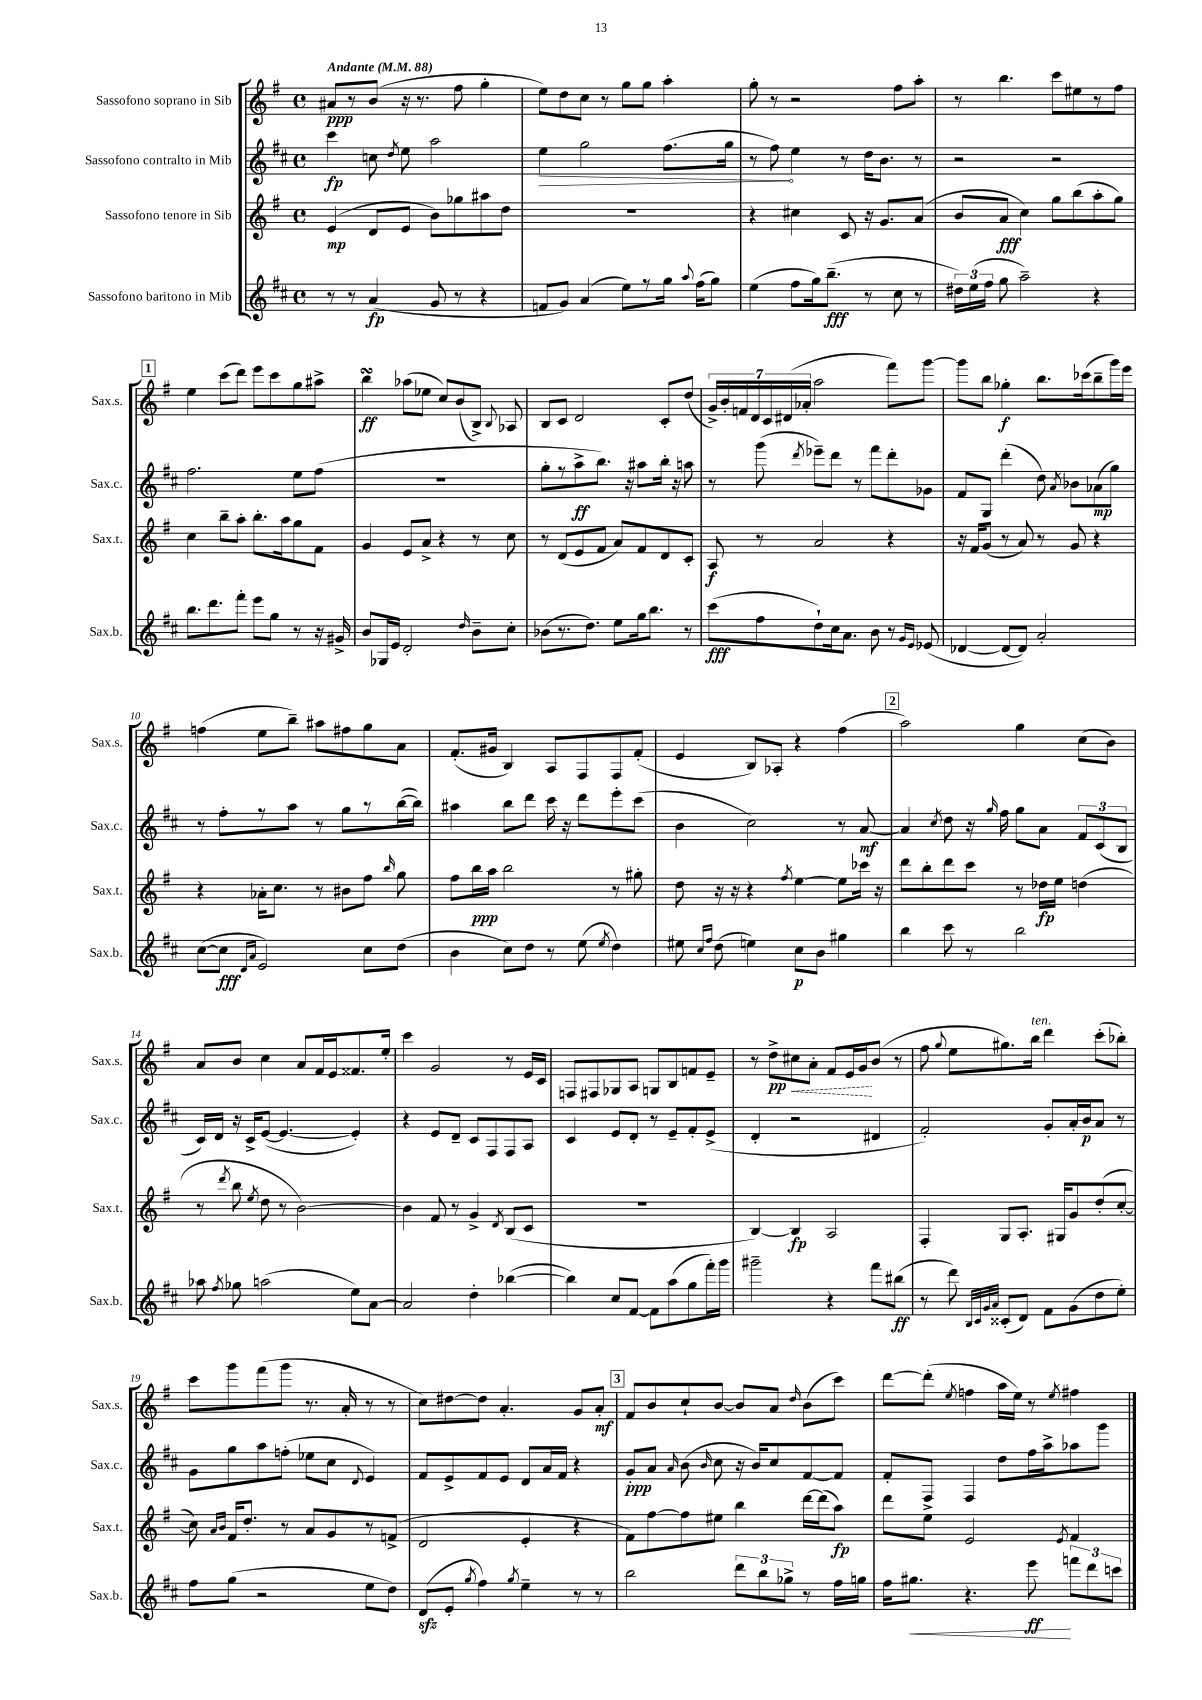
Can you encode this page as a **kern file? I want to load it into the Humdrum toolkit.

**kern	**kern	**kern	**kern
*staff4	*staff3	*staff2	*staff1
*clefG2	*clefG2	*clefG2	*clefG2
*k[f#c#]	*k[f#]	*k[f#c#]	*k[f#]
*M4/4	*M4/4	*M4/4	*M4/4
*met(c)	*met(c)	*met(c)	*met(c)
*MM88	*MM88	*MM88	*MM88
8r	(4e	4ccc#	8a#
8r	.	.	8r
(4a	8d	8cc	(8b
.	.	8qdd	.
.	8e	8ee	16r
.	.	.	8.r
8g	8b)	2aa	.
8r	8gg-	.	8ff#
4r	8aa#	.	4gg'
.	8dd	.	.
=	=	=	=
8f	1r	4ee	8ee)
8g)	.	.	8dd
(4a	.	2gg	8cc
.	.	.	8r
8ee)	.	.	8gg
8r	.	.	8gg
16gg	.	(8.ff#	4aa'
8qqaa	.	.	.
(16ff#	.	.	.
8gg)	.	.	.
.	.	16gg	.
=	=	=	=
(4ee	4r	8r	8gg'
.	.	8ff#)	8r
8ff#	4cc#	4ee	2r
16gg)	.	.	.
(8.bb~	.	.	.
.	8c	8r	.
8r	16r	16dd	.
.	8.g	8.b	.
8cc#	.	.	8ff#
8r	(8a	8r	8aa'
=	=	=	=
24dd#)	8b	2r	8r
(24ee	.	.	.
24ff#	.	.	.
8gg	8a	.	4.bb
2aa~)	4cc)	.	.
.	8gg	2r	8ccc
.	(8bb	.	8ee#
4r	8aa'	.	8r
.	8gg)	.	8ff#
=	=	=	=
8.bb	4cc	2.ff#	4ee
8.ddd	.	.	.
.	8bb~	.	(8ccc
8fff#'	8aa'	.	8ddd)
8eee	8.bb'	.	8eee
8gg	.	.	8ccc
.	16aa	.	.
8r	8gg	8ee	8gg
16r	8f#	(8ff#	8aa#^
16g#^	.	.	.
=	=	=	=
8b	4g	1r	4bb
16G-	.	.	.
16e	.	.	.
2d'	8e	.	(8aa-
.	8a^	.	8ee-
.	4r	.	8cc)
.	.	.	(8b
16qqdd	.	.	.
8b~	8r	.	8B^)
.	.	.	8qqB
8cc#'	8cc	.	8A-
=	=	=	=
(8b-	8r	8gg'	8B
8.r	(8d	8r	8c
.	8e	8aa^	2d
8.dd)	.	.	.
.	8f#	8.bb)	.
8ee	8a)	.	.
.	.	16r	.
16gg	8f#	8aa#	.
8.bb	.	.	.
.	8d	16bb'	8c'
.	.	16r	.
8r	8c'	8aa	(8dd
=	=	=	=
(8ccc#	8A	8r	28g^)
.	.	.	28b'
.	.	.	28f
.	.	.	28d
8ff#	8r	(8ggg	.
.	.	.	28c
.	.	.	(28d#
.	.	.	28a-'
.	.	8qddd	.
8dd`)	2a	8eee-~)	2aa
16cc#	.	8ddd	.
8.a	.	.	.
.	.	8r	.
8b	.	8fff#	.
8r	4r	8ddd'	8fff#)
16qqg	.	.	.
16qqe	.	.	.
(8e-	.	8g-	[8ggg
=	=	=	=
[4d-	16r	8f#	8ggg]
.	16f#	.	.
.	(8g	8G	8bb
8d-_	8r	(4ddd'	4gg-'
8d-])	8a)	.	.
2a'	8r	8dd)	8.bb
.	.	8qa	.
.	8g	8b-	.
.	.	.	(16ccc-
.	4r	(8a-	8bb~
.	.	8gg)	16ggg)
.	.	.	16eee
=	=	=	=
([8cc#	4r	8r	(4ff
8cc#]	.	8ff#'	.
16qqd	.	.	.
16qqa	.	.	.
2e)	16a-'	8r	8ee
.	8.cc	.	.
.	.	8aa	8bb~)
.	8r	8r	8aa#
.	8b#	8gg	8ff#
8cc#	8ff#	8r	8gg
.	16qqbb	.	.
(8dd	8gg	([16bb	8a
.	.	16bb])	.
=	=	=	=
4b	8ff#	4aa#	(8.f#'
.	16bb	.	.
.	16aa	.	16g#
8cc#)	2bb	8bb	4B)
8dd	.	8ddd	.
8r	.	16ccc#	8A
.	.	16r	.
(8ee	.	8ddd	8F#
8qee	.	.	.
4dd)	8r	8eee'	8F#
.	8gg#'	(8ccc#	(8f#'
=	=	=	=
8ee#	8dd	4b	4e
16qqcc#	.	.	.
16qqff#	.	.	.
(8dd	16r	.	.
.	16r	.	.
4ee)	4r	2cc#)	8B)
.	.	.	8A-'
.	8qff#	.	.
8cc#	[4ee	.	4r
8b	.	.	.
4gg#	8ee]	8r	(4ff#
.	16ccc-	[8a	.
.	16r	.	.
=	=	=	=
4bb	8ddd	4a]	2aa)
.	8bb'	.	.
.	.	8qcc#	.
8ccc#	8ddd	8dd	.
8r	8ccc	16r	.
.	.	16qqgg	.
.	.	16ff#	.
2bb	8r	8gg	4gg
.	16dd-	8a	.
.	16ee	.	.
.	(4dd	12f#	(8cc
.	.	(12c#	.
.	.	.	8b)
.	.	12B	.
=	=	=	=
8aa-	8r	16c#)	8a
.	.	16d	.
8qff#	8qddd	.	.
8gg-	8bb	16r	8b
.	.	16c#^	.
.	8qee	.	.
(2aa	8dd	([8e	4cc
.	8r	4.e_	.
.	[2b)	.	8a
.	.	.	16f#
.	.	.	16e
8ee)	.	4e'])	8.f##
[8a	.	.	.
.	.	.	16ee'
=	=	=	=
2a]	4b]	4r	4ccc
.	8f#	8e	2g
.	8r	8d~	.
4dd'	4g^	8c#	.
.	.	8F#	.
.	8qd	.	.
([4bb-	(8B	8F#	8r
.	8c	8A	16e
.	.	.	16c
=	=	=	=
4bb-])	1r	4c#	8F
.	.	.	8F#
8cc#	.	8e	8G-
[8f#	.	8d'	8A
8f#]	.	8r	8G
(8aa	.	8e~	8B
8gg	.	8f#'	8f
16fff#')	.	(8e^	8e~
16ggg	.	.	.
=	=	=	=
2ggg#~	[4B)	4d'	8r
.	.	.	8dd^
.	4B]	2r	8cc#
.	.	.	8a'
4r	2A	.	8f#
.	.	.	16e
.	.	.	16g
8fff#	.	4d#	(8b
(8bb#	.	.	8r
=	=	=	=
8r	4F#'	2f#')	8ff#
.	.	.	8qqgg
8ddd)	.	.	8ee
32qqB	.	.	.
32qqc#	.	.	.
32qqg	.	.	.
32qqa	.	.	.
(8c##'	8G	.	8.gg#)
8d)	8.A'	.	.
.	.	.	16bb
8f#	.	8g'	4ddd
.	16G#	.	.
(8g	8g	16a'	.
.	.	16b	.
8dd	(8dd'	8a	(8ccc'
8ee')	[8cc'	8r	8bb-')
=	=	=	=
8ff#	8cc])	8g	8ccc
.	16qqa	.	.
.	16qqb	.	.
(8gg	16f#	8gg	8ggg
.	8.dd'	.	.
2r	.	8aa	(8fff#
.	8r	(8ff'	8ggg
.	8a	8ee-	8.r
.	8g	8cc#	.
.	.	.	16a'
.	.	8qqd	.
8ee	8r	4e)	8r
8dd)	(8f^	.	8r
=	=	=	=
(8d	2d	8f#	8cc)
8e'	.	8e^	[8dd#
8qgg	.	.	.
4ff#)	.	8f#	8dd#]
.	.	8e	4.a'
8qgg	.	.	.
4ee~	4e'	8d	.
.	.	16a	.
.	.	16f#	.
8r	4r	4r	8g
8r	.	.	8a'
=	=	=	=
2bb	8f#)	8g'	8f#
.	[8ff#	8a	8b
.	.	16qqa	.
.	8ff#]	(8b	8cc`
.	.	16qqb	.
.	8ee#	8cc#	[8b
12ddd	4bb	16r	8b]
.	.	16b)	.
12bb	.	.	.
.	.	8cc#	8a
12gg-^	.	.	.
.	.	.	16qqdd
8r	[16ddd	[8f#	(8b
.	(16ddd]	.	.
16ff#	8aa)	8f#]	8ccc)
16gg	.	.	.
=	=	=	=
16ff#	8ddd	8f#'	[8ddd
8.gg#	.	.	.
.	8ee	8F#^	(8ddd']
.	.	.	8qee
4.r	2e	4F#	4ff
.	.	8dd	16aa
.	.	.	16ee)
8eee	.	16ff#	8r
.	.	16aa^	.
.	8qe	.	8qee
12fff	4f#	8aa-	4ff#
12ddd	.	.	.
.	.	8ggg	.
12ccc	.	.	.
==	==	==	==
*-	*-	*-	*-
